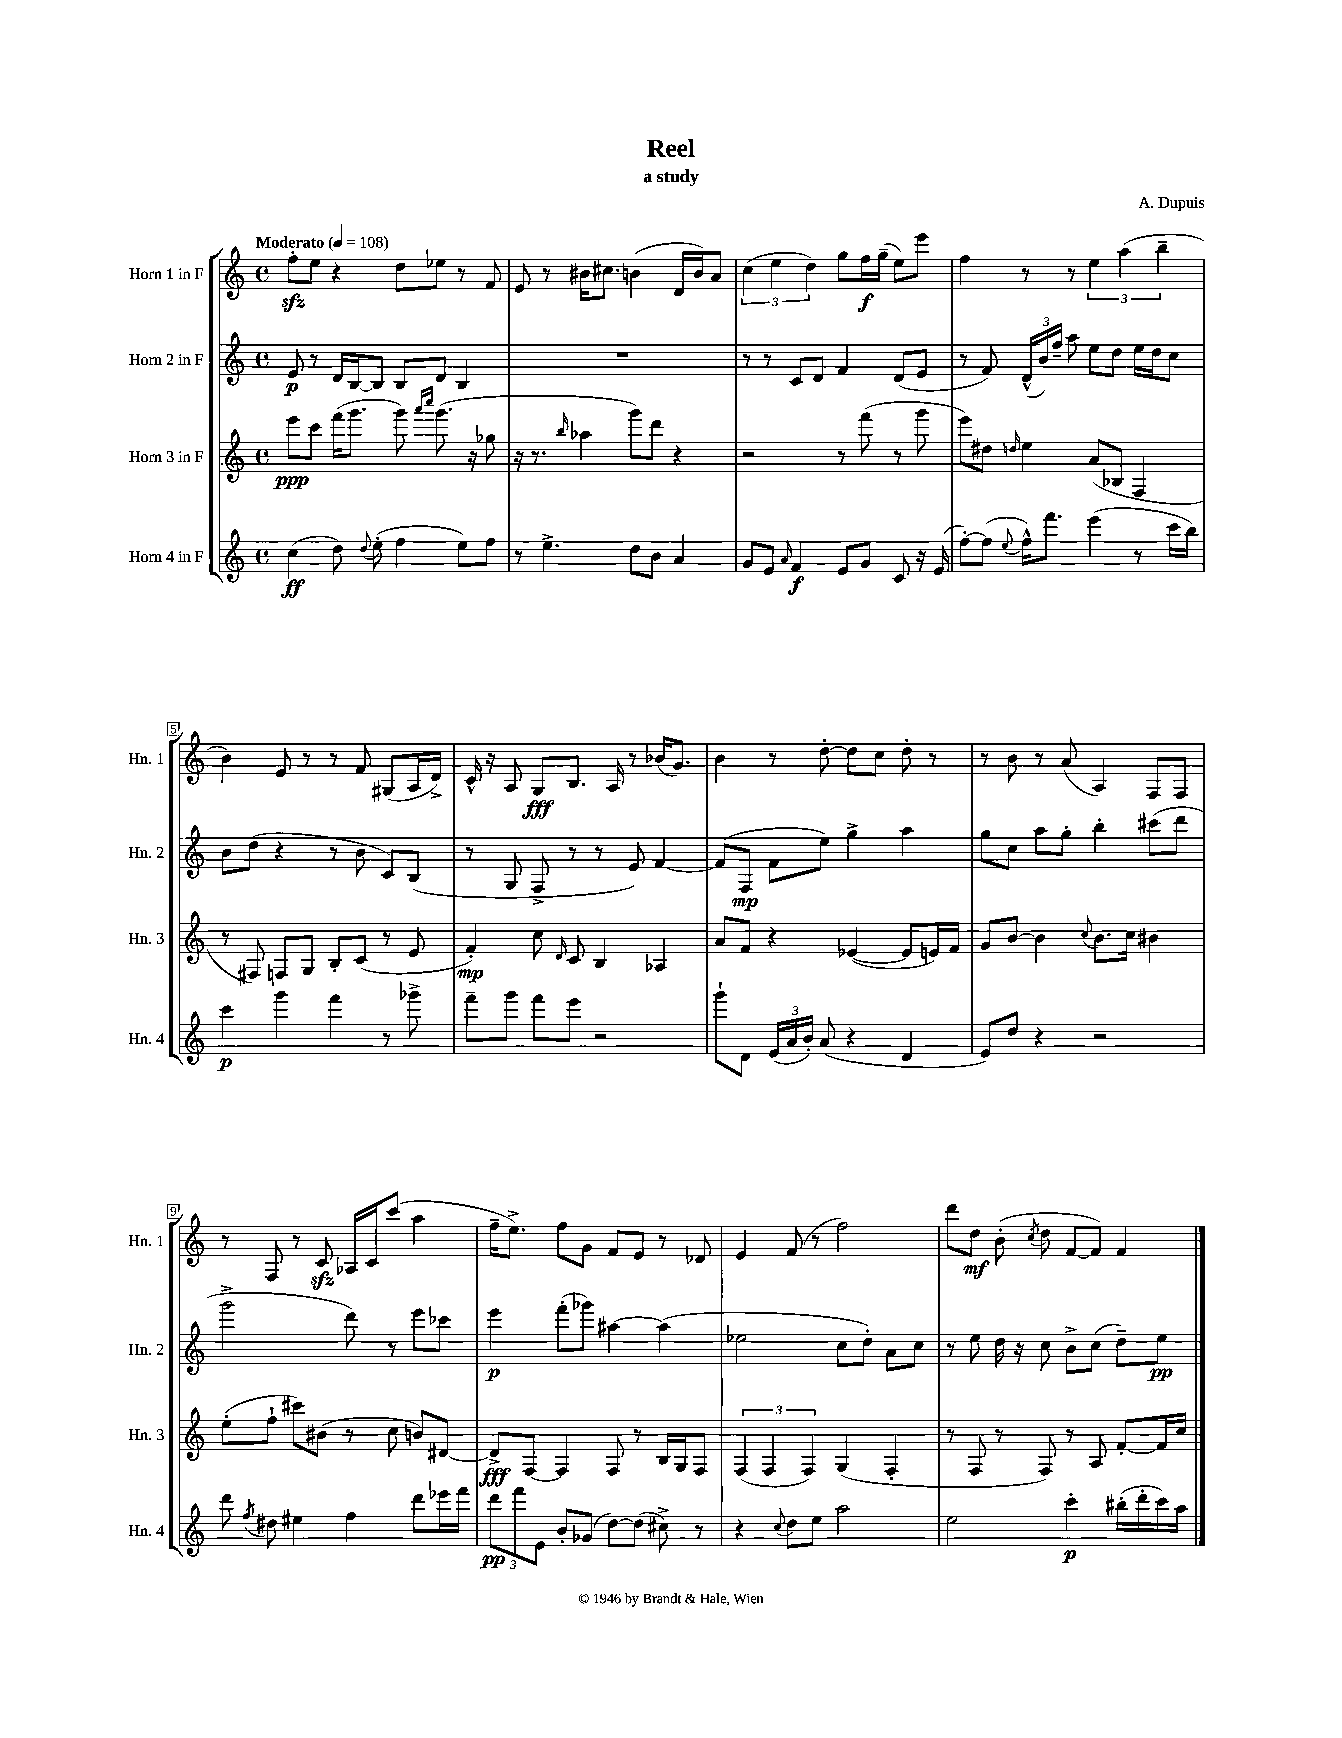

**kern	**kern	**kern	**kern
*staff4	*staff3	*staff2	*staff1
*clefG2	*clefG2	*clefG2	*clefG2
*k[]	*k[]	*k[]	*k[]
*M4/4	*M4/4	*M4/4	*M4/4
*met(c)	*met(c)	*met(c)	*met(c)
*MM108	*MM108	*MM108	*MM108
(4cc	8eee	8e	8ff'
.	8ccc	8r	8ee
8dd)	(16fff	16d	4r
.	8.ggg	[16B	.
8qqdd	.	.	.
(8ee'	.	8B]	.
4ff	8ggg)	8B	8dd
.	16qqaaa	.	.
.	16qqcccc	.	.
.	(8.ggg	8d	8ee-
8ee)	.	4B	8r
.	16r	.	.
8ff	8gg-	.	8f
=	=	=	=
8r	16r	1r	8e
.	8.r	.	.
4.ee^	.	.	8r
.	16qqbb	.	.
.	4aa-	.	16b#
.	.	.	8.cc#
8dd	8ggg)	.	(4b
8b	8ddd	.	.
4a	4r	.	16d
.	.	.	16b)
.	.	.	8a
=	=	=	=
8g	2r	8r	(6cc
8e	.	8r	.
.	.	.	6ee
16qqa	.	.	.
4f	.	8c	.
.	.	.	6dd)
.	.	8d	.
8e	8r	4f	8gg
8g	(8fff	.	16ff
.	.	.	(16gg~
8c	8r	(8d	8ee)
16r	8ggg	8e	8eee
(16e	.	.	.
=	=	=	=
[8ff')	8eee)	8r	4ff
(8ff]	8dd#	8f)	.
8qqee	16qqdd	.	.
16ff^^)	4ee	(24d^^	8r
.	.	24b)	.
8.fff	.	.	.
.	.	24ff~	.
.	.	8aa	8r
(4eee	(8a	8ee	6ee
.	8B-	8dd	.
.	.	.	(6aa
8r	4F	16ee	.
.	.	16dd	.
.	.	.	6bb~
16ccc	.	8cc	.
16bb)	.	.	.
=	=	=	=
4ccc	8r	8b	4b)
.	8F#)	(8dd	.
4ggg	8F	4r	8e
.	8G	.	8r
4fff	8B'	8r	8r
.	(8c	8b	8f
8r	8r	8c)	(8G#
8ggg-^	8e	(8B	16A
.	.	.	16d^)
=	=	=	=
8fff~	4f')	8r	16c^^
.	.	.	16r
8ggg	.	8G	8A
8fff	8cc	8F^	8G
.	16qqd	.	.
8eee	8c	8r	8.B
2r	4B	8r	.
.	.	.	16A
.	.	8e)	8r
.	4A-	[4f	(16b-
.	.	.	8.g)
=	=	=	=
8ggg`	8a	(8f]	4b
8d	8f	8F	.
(24e	4r	8f	8r
24a	.	.	.
24b')	.	.	.
(8a	.	8ee)	[8dd'
4r	([4e-	4gg^	8dd]
.	.	.	8cc
4d	8e-]	4aa	8dd'
.	16e)	.	8r
.	16f	.	.
=	=	=	=
8e)	8g	8gg	8r
8dd	[8b	8cc	8b
4r	4b]	8aa	8r
.	.	8gg'	(8a
.	8qqcc	.	.
2r	8.b	4bb'	4A)
.	16cc	.	.
.	4b#	(8ccc#	8F
.	.	8ddd	8F
=	=	=	=
8ddd	(8ee'	2ggg^	8r
8qff	.	.	.
8dd#	8ff`	.	8F
4ee#	8ccc#)	.	8r
.	(8b#	.	8c
4ff	8r	8ddd)	16A-
.	.	.	16c
.	8cc	8r	(8ccc
8ddd	8b)	8eee	4aa
16eee-	[8d#	8ccc-	.
16fff	.	.	.
=	=	=	=
12ddd	8d#^]	4eee	16ff~
.	.	.	8.ee^)
12fff	.	.	.
.	[8F	.	.
12e	.	.	.
8b'	4F]	(8fff'	8ff
(8g-	.	8ggg-)	8g
[8dd)	8F	[4aa#	8f
(8dd]	8r	.	8e
8cc#^)	16B	(4aa#]	8r
.	16G	.	.
8r	8F	.	8d-
=	=	=	=
4r	(6F	2ee-	4e
.	6F	.	.
8qqcc	.	.	.
8dd	.	.	(8f
.	6F)	.	.
8ee	.	.	8r
2aa	(4G	8cc	2ff)
.	.	8dd')	.
.	4F'	8a	.
.	.	8cc	.
=	=	=	=
2ee	8r	8r	8ddd
.	8F	8ee	8dd
.	8r	16dd	(8b'
.	.	16r	.
.	.	.	8qcc
.	8F)	8cc	8dd
4ccc'	8r	8b^	[8f
.	8A	(8cc	8f])
(16bb#'	[8f'	8dd~)	4f
16ddd'	.	.	.
16ccc)	16f]	8ee	.
16aa	16cc	.	.
==	==	==	==
*-	*-	*-	*-
